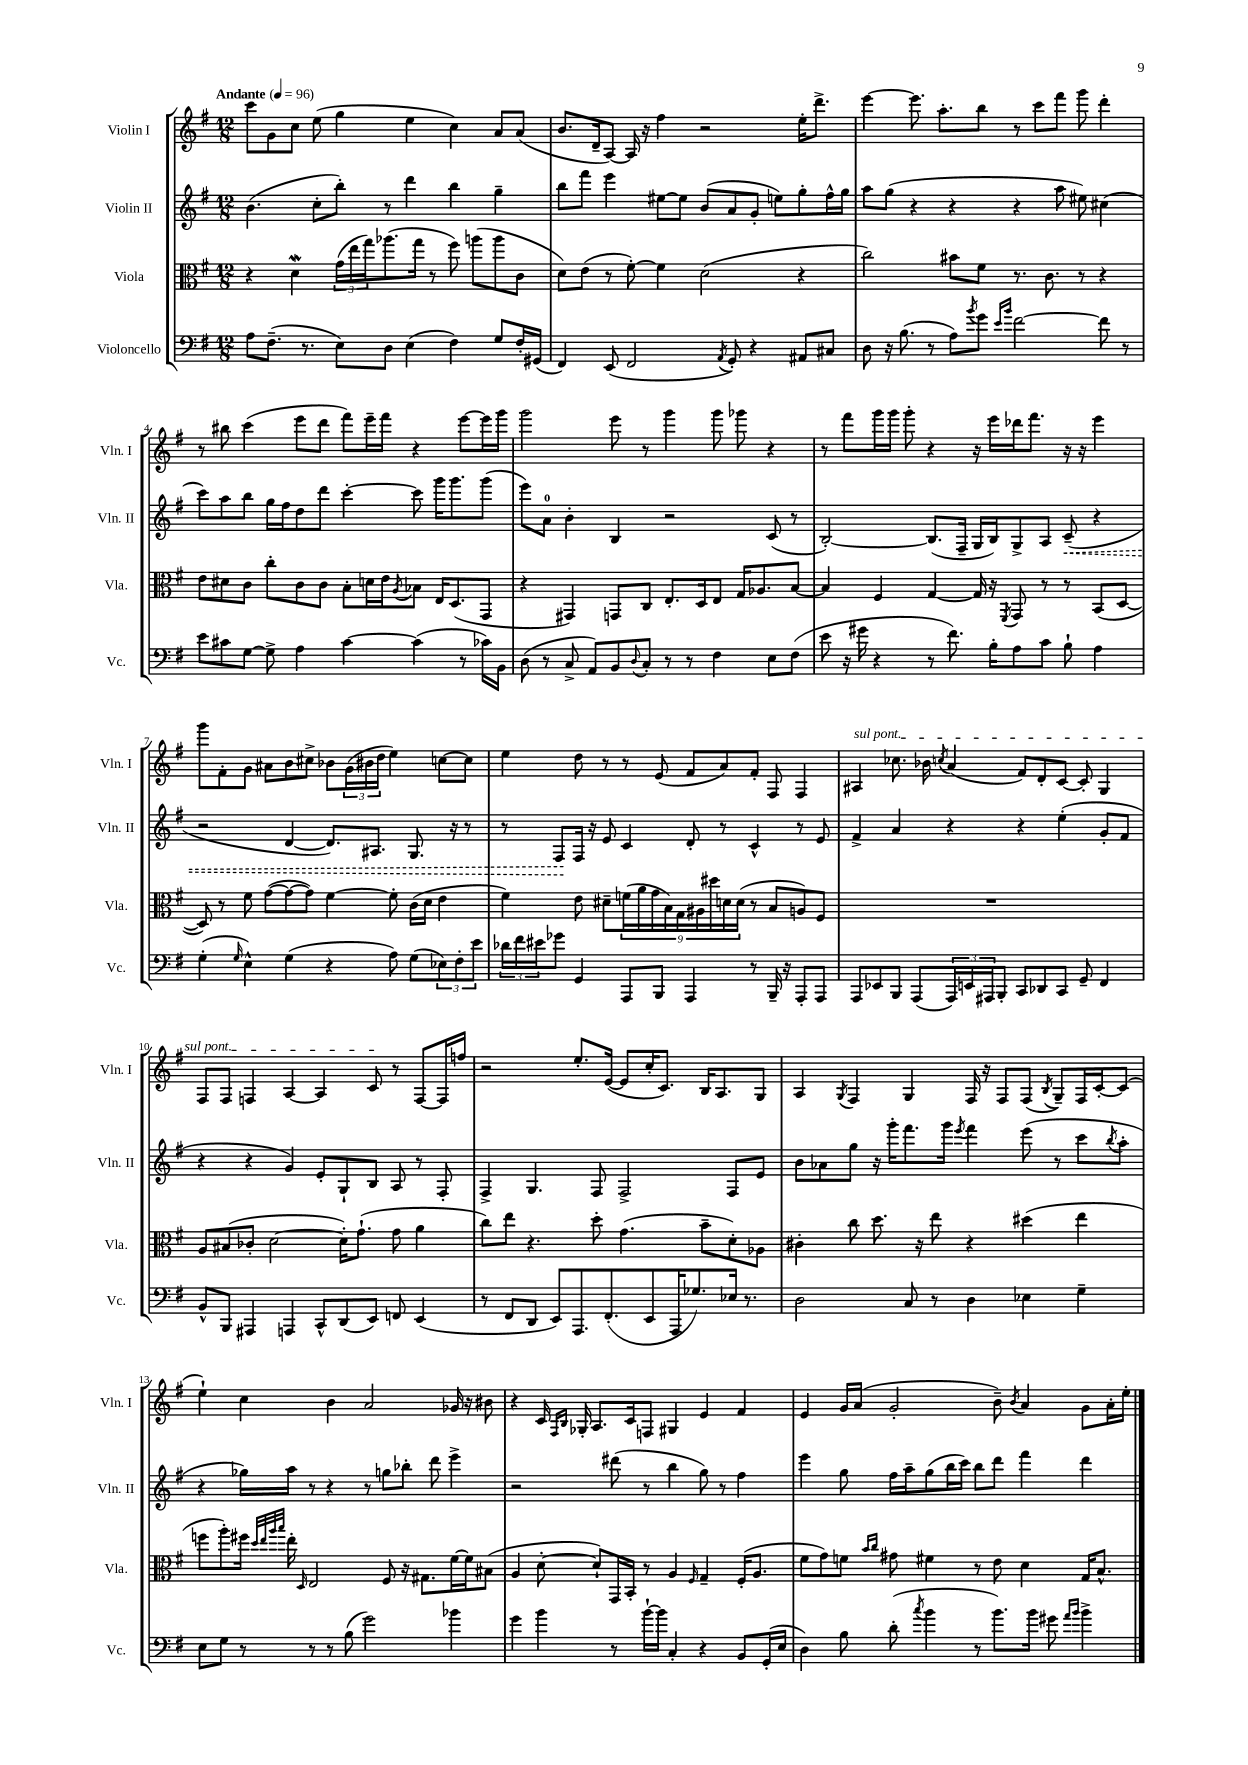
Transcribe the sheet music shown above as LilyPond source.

<<
\new StaffGroup <<
\new Staff = "s0" \with { instrumentName = "Violin I" shortInstrumentName = "Vln. I" } {
    \clef treble \key g \major \numericTimeSignature \time 12/8 \tempo "Andante" 4 = 96
    c'''8 g'8 c''8 e''8( g''4 e''4 c''4) a'8 a'8( |
    b'8. d'16-- a8~) a16 r16 fis''4 r2 e''16-. d'''8.-> |
    e'''4~ e'''8. a''8.-. b''8 r8 c'''8 fis'''8 g'''8 d'''4-. |
    r8 bis''8 c'''4( e'''8 d'''8 fis'''8) e'''16-- fis'''16 r4 e'''8~ e'''16 g'''16 |
    g'''2 e'''8 r8 g'''4 g'''8 ges'''8 r4 |
    r8 fis'''8 g'''16 g'''16 g'''8-. r4 r16 e'''16 des'''16 fis'''8. r16 r16 e'''4 |
    g'''8 fis'8-. g'8 ais'8 b'8 cis''8-> bes'8 \tuplet 3/2 { g'16( bis'16 d''16 } e''4) c''8~ c''8 |
    e''4 d''8 r8 r8 e'8( fis'8 a'8) fis'8-. fis8 fis4 |
    \once \override TextSpanner.bound-details.left.text = \markup { \italic "sul pont." } ais4\startTextSpan ces''8. bes'16 \acciaccatura { c''8 } a'4( fis'8) d'8-. c'8~ c'8-. g4 |
    fis8 fis8 f4 a4~ a4 c'8\stopTextSpan r8 f8~ f16 f''16 |
    r2 e''8.-. e'16~( e'8 c''16-. c'8.) b16 a8. g8 |
    a4 \acciaccatura { g8 } fis4 g4 fis16 r16 fis8 fis8( \acciaccatura { b8 } g8--) fis16 c'16~-. c'8( |
    e''4-!) c''4 b'4 a'2 ges'16 r16 bis'8 |
    r4 c'16 \grace { fis16 b16 } ges16-. a8. c'16 f8 gis4 e'4 fis'4 |
    e'4 g'16 a'16( g'2-. b'8--) \acciaccatura { b'8 } a'4 g'8 a'16-. e''16-. \bar "|." |
}
\new Staff = "s1" \with { instrumentName = "Violin II" shortInstrumentName = "Vln. II" } {
    \clef treble \key g \major \numericTimeSignature \time 12/8
    b'4.( c''8-. b''8-.) r8 d'''4 b''4 g''4-- |
    b''8 fis'''8 e'''4 eis''8~ eis''8 b'8( a'8 g'8-. e''8) g''8-. fis''16-^ g''16 |
    a''8 g''8( r4 r4 r4 a''8 eis''8) cis''4( |
    c'''8) a''8 b''8 g''16 fis''16 d''8 d'''8 c'''4~-. c'''8 g'''16 g'''8. g'''8( |
    e'''8) a'8-0 b'4-. b4 r2 c'8( r8 |
    b2~-.) b8.( fis16-- g16 b16) g8-> a8 \once \override Hairpin.style = #'dashed-line c'8--\<( r4 |
    r2 d'4~ d'8.) ais8. g8. r16 r8 |
    r8 fis8\! fis16 r16 e'8 c'4 d'8-. r8 c'4-^ r8 e'8 |
    fis'4-> a'4 r4 r4 e''4-.( g'8-. fis'8 |
    r4 r4 g'4) e'8-. g8-! b8 a8 r8 fis8-. |
    fis4-> g4. fis8 fis2-> fis8 e'8 |
    b'8 aes'8 g''8 r16 g'''16-. fis'''8. g'''16 \acciaccatura { e'''8 } fis'''4 e'''8( r8 c'''8 \acciaccatura { b''8 } a''8-. |
    r4 ges''16) a''16 r8 r4 r8 g''8 bes''8-. d'''8 e'''4-> |
    r2 dis'''8( r8 b''4 g''8) r8 fis''4 |
    e'''4 g''8 fis''16 a''16-- g''8( b''16 c'''16) b''8 d'''8 fis'''4 d'''4 \bar "|." |
}
\new Staff = "s2" \with { instrumentName = "Viola" shortInstrumentName = "Vla." } {
    \clef alto \key g \major \numericTimeSignature \time 12/8
    r4 d'4\mordent \tuplet 3/2 { g'16( e''16 g''16) } aes''8.( g''16 r8 fis''8) a''8( a''8 c'8 |
    d'8) e'8( r8 fis'8~-.) fis'4 d'2( r4 |
    c''2) bis'8 fis'8 r8. c'8. r8 r4 |
    e'8 dis'8 c'8 c''8-. c'8 c'8 b8-. d'16 e'16 \acciaccatura { a8 } bes8 e16 d8.( g,8 |
    r4 gis,4) g,8 c8 e8.-. d16 e8 g16 aes8. b8~ |
    b4 fis4 g4~ g16 r16 \acciaccatura { fis,8 } g,8 r8 r8 b,8( d8~ |
    d8) r8 fis'8 g'8~( g'8~ g'8) fis'4~ fis'8-. c'16( d'16 e'4 |
    fis'4) e'8 dis'8-- \tuplet 9/8 { f'16( a'16 g'16 b16) g16 ais16 dis''16 d'16 d'16( } r8 b8 a8) fis8 |
    R1. |
    a8 bis8( ces'8-. d'2~ d'16-.) g'8.-!( g'8 a'4 |
    c''8) e''8 r4. d''8-. g'4.( b'8-- d'8-.) aes8 |
    cis'4-. c''8 d''8. r16 e''8 r4 dis''4( e''4 |
    f''8 a''8-.) fis''16 \grace { d''32 e''32 a''32 b''32 } e''16-. \grace { d16 } e2 fis8 r16 gis8. fis'16~ fis'16 bis8( |
    a4 d'8~-. d'8-!) g,16 b,16-. r8 a4 \grace { fis16 } g4-- fis16-.( a8. |
    fis'8 g'8) f'8 \grace { b'16 c''16 } gis'8 fis'4 r8 e'8 d'4 g16 b8.-^ \bar "|." |
}
\new Staff = "s3" \with { instrumentName = "Violoncello" shortInstrumentName = "Vc." } {
    \clef bass \key g \major \numericTimeSignature \time 12/8
    a8 fis8.--( r8. e8) d8 e4( fis4) g8 fis16-. gis,16( |
    fis,4) e,8( fis,2 \acciaccatura { a,8 } g,8-.) r4 ais,8 cis8 |
    d8 r16 b8.( r8 a8) \acciaccatura { b'8 } g'8 \grace { e'16 b'16 } fis'2~ fis'8 r8 |
    e'8 cis'8 g8~ g8-> a4 cis'4~ cis'4( r8 ces'16) b,16 |
    d8( r8 c8-> a,8) b,8 \appoggiatura { d8 } c8-. r8 r8 fis4 e8 fis8( |
    e'8 r16 gis'16 r4 r8 fis'8.) b16-. a8 c'8 b8-! a4 |
    g4-.( \grace { g16 } e4-^) g4( r4 a8) g8( \tuplet 3/2 { ees8) fis8-. e'8 } |
    \tuplet 3/2 { des'16 fis'16 eis'16 } ges'8 g,4 a,,8 b,,8 a,,4 r8 b,,16-- r16 a,,8-. a,,8 |
    a,,8 ees,8 b,,8 a,,8( \tuplet 3/2 { a,,16) e,16 ais,,16 } b,,8-. c,8 des,8 c,8 g,8-- fis,4 |
    b,8-^ b,,8 ais,,4 a,,4 c,8-^ d,8( e,8) f,8 e,4( |
    r8 fis,8 d,8 e,8) a,,8. fis,8.-.( e,8 a,,16 ges8.) ees16 r8. |
    d2 c8 r8 d4 ees4 g4-- |
    e8 g8 r8 r8 r8 b8( g'2) bes'4 |
    g'4 b'4 r8 b'16~-! b'16 c4-. r4 b,8 g,16-.( e16 |
    d4) b8 d'8-.( \acciaccatura { c''8 } b'4 r8 b'8.) b'16 gis'8 \grace { a'16 b'16 } b'4-> \bar "|." |
}
>>
>>
